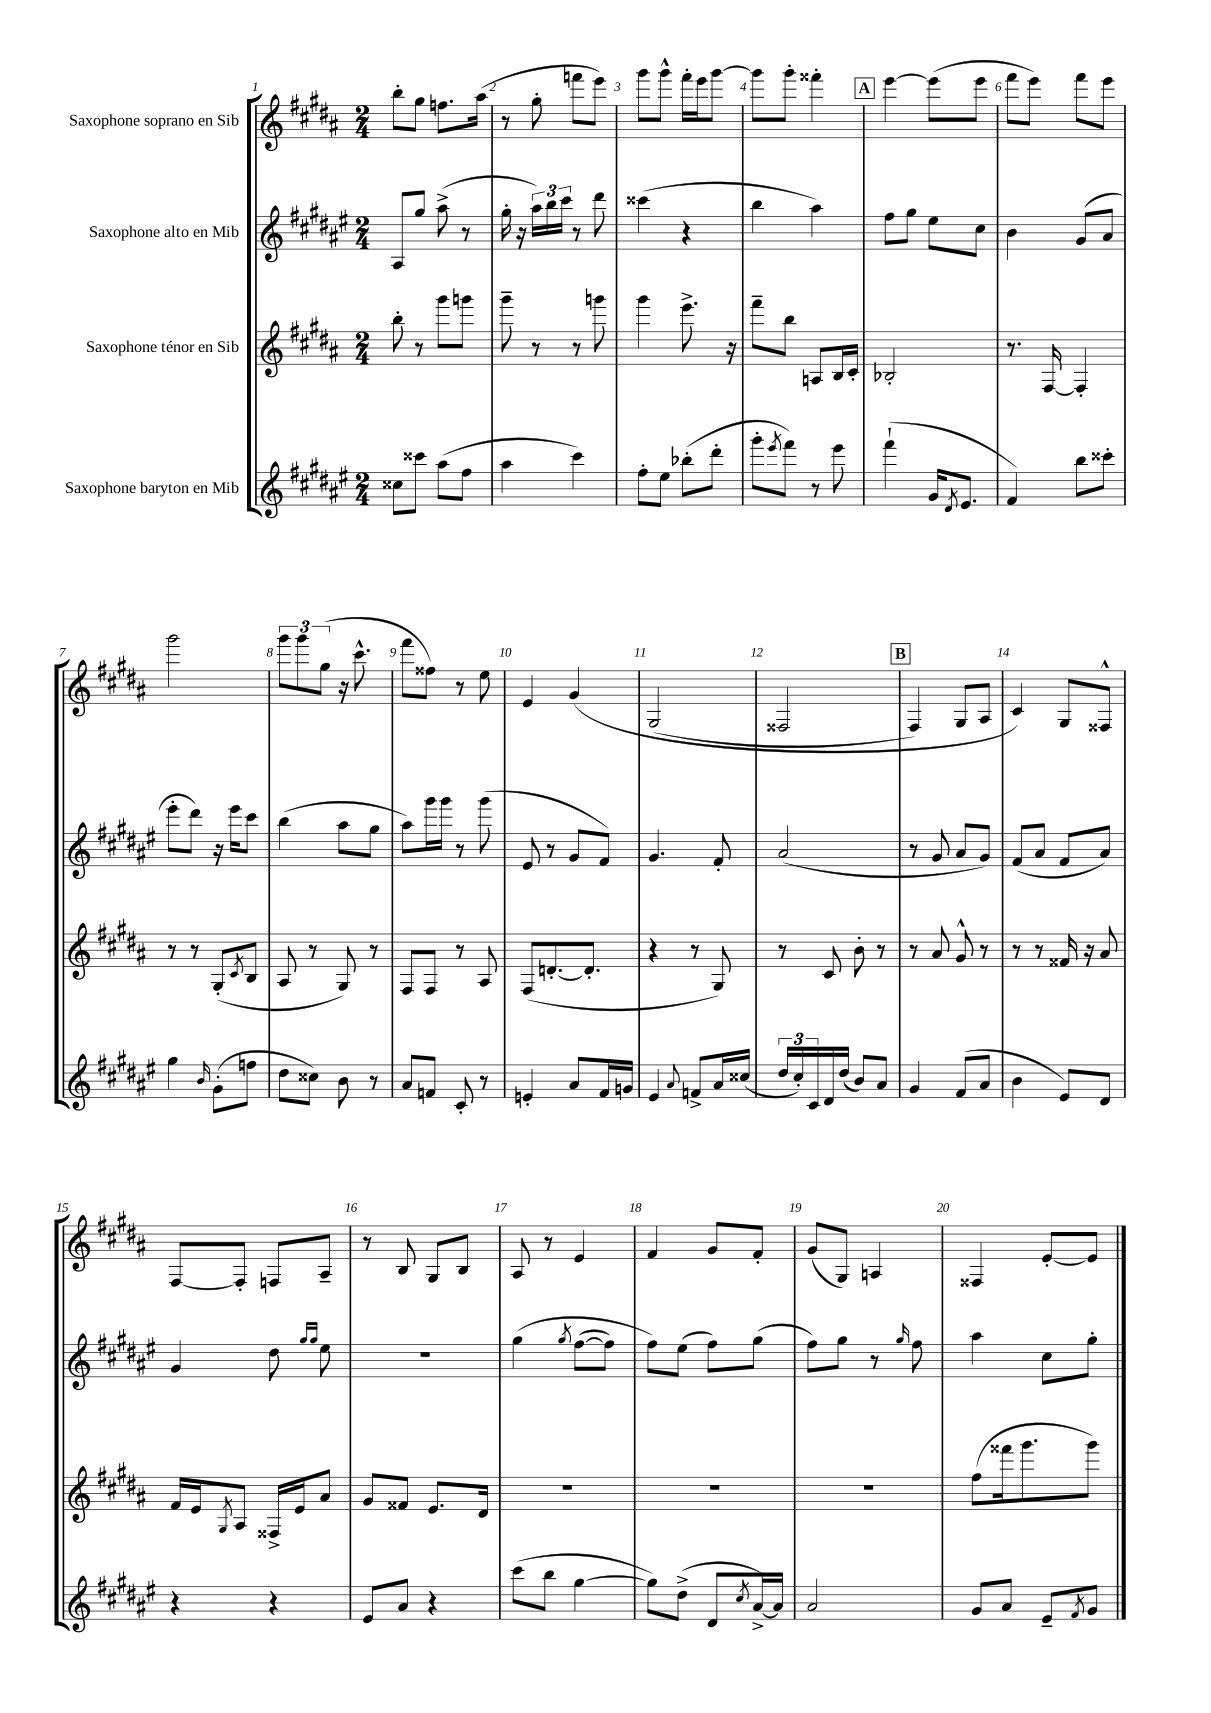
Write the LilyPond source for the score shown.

<<
\new StaffGroup <<
\new Staff = "s0" \with { instrumentName = "Saxophone soprano en Sib" } {
    \clef treble \key b \major \numericTimeSignature \time 2/4
    b''8-. gis''8 f''8. ais''16( |
    r8 gis''8-. f'''8 e'''8) |
    gis'''8 gis'''8-^ fis'''16-. e'''16 gis'''8~ |
    gis'''8 gis'''8-. fisis'''4-. |
    \mark \markup { \box "A" } e'''4~ e'''8( e'''8 |
    fis'''8 e'''8) fis'''8 e'''8 |
    gis'''2 |
    \tuplet 3/2 { gis'''8 gis'''8 gis''8( } r16 cis'''8.-^ |
    fis'''8 fisis''8) r8 e''8 |
    e'4 gis'4\( |
    gis2( |
    fisis2 |
    \mark \markup { \box "B" } fis4) gis8 ais8 |
    cis'4\) gis8 fisis8-^ |
    fis8~ fis8-. f8 ais8-- |
    r8 b8 gis8 b8 |
    ais8 r8 e'4 |
    fis'4 gis'8 fis'8-. |
    gis'8( gis8) a4 |
    fisis4 e'8~-. e'8 \bar "|." |
}
\new Staff = "s1" \with { instrumentName = "Saxophone alto en Mib" } {
    \clef treble \key fis \major \numericTimeSignature \time 2/4
    ais8 gis''8 ais''8->( r8 |
    gis''16-. r16 \tuplet 3/2 { ais''16) b''16 cis'''16 } r8 dis'''8 |
    cisis'''4( r4 |
    b''4 ais''4) |
    \mark \markup { \box "A" } fis''8 gis''8 eis''8 cis''8 |
    b'4 gis'8( ais'8 |
    eis'''8-. dis'''8) r16 eis'''16 cis'''8 |
    b''4( ais''8 gis''8 |
    ais''8) gis'''16 gis'''16 r8 gis'''8( |
    eis'8 r8 gis'8 fis'8) |
    gis'4. fis'8-. |
    ais'2( |
    \mark \markup { \box "B" } r8 gis'8 ais'8 gis'8) |
    fis'8( ais'8 fis'8 ais'8) |
    gis'4 dis''8 \grace { gis''16 gis''16 } eis''8 |
    R2 |
    gis''4\( \acciaccatura { gis''8 } fis''8~( fis''8) |
    fis''8\) eis''8( fis''8) gis''8( |
    fis''8) gis''8 r8 \grace { gis''16 } fis''8 |
    ais''4 cis''8 gis''8-. \bar "|." |
}
\new Staff = "s2" \with { instrumentName = "Saxophone ténor en Sib" } {
    \clef treble \key b \major \numericTimeSignature \time 2/4
    b''8-. r8 gis'''8 g'''8 |
    gis'''8-- r8 r8 g'''8 |
    gis'''4 e'''8.-> r16 |
    fis'''8-- b''8 a8 b16 cis'16-. |
    \mark \markup { \box "A" } bes2-. |
    r8. fis16~ fis4-. |
    r8 r8 gis8-.( \acciaccatura { cis'8 } b8 |
    ais8 r8 gis8) r8 |
    fis8 fis8 r8 ais8 |
    fis8( d'8.~-. d'8.-. |
    r4 r8 gis8) |
    r8 cis'8 b'8-. r8 |
    \mark \markup { \box "B" } r8 ais'8 gis'8-^ r8 |
    r8 r8 fisis'16 r16 ais'8 |
    fis'16 e'16 \acciaccatura { gis8 } ais8 fisis16-> e'16 ais'8 |
    gis'8 fisis'8 e'8. dis'16 |
    R2 |
    R2 |
    R2 |
    fis''8( fisis'''16 gis'''8. gis'''8) \bar "|." |
}
\new Staff = "s3" \with { instrumentName = "Saxophone baryton en Mib" } {
    \clef treble \key fis \major \numericTimeSignature \time 2/4
    cisis''8 cisis'''8 ais''8( fis''8 |
    ais''4 cis'''4) |
    fis''8-. eis''8 bes''8-.( dis'''8-. |
    gis'''8-. \acciaccatura { eis'''8 } fis'''8) r8 eis'''8 |
    \mark \markup { \box "A" } fis'''4-!( gis'16 \acciaccatura { dis'8 } eis'8. |
    fis'4) b''8 cisis'''8-. |
    gis''4 \grace { b'16 } gis'8-.( f''8 |
    dis''8 cisis''8) b'8 r8 |
    ais'8 f'8 cis'8-. r8 |
    e'4-. ais'8 fis'16 g'16 |
    eis'4 \appoggiatura { ais'8 } f'8-> ais'16 cisis''16( |
    \tuplet 3/2 { dis''16 cis''16-.) cis'16 } dis'16 dis''16( b'8) ais'8 |
    \mark \markup { \box "B" } gis'4 fis'8( ais'8 |
    b'4 eis'8) dis'8 |
    r4 r4 |
    eis'8 ais'8 r4 |
    cis'''8( b''8 gis''4~ |
    gis''8) dis''8->( dis'8 \acciaccatura { cis''8 } ais'16~->) ais'16 |
    ais'2 |
    gis'8 ais'8 eis'8-- \acciaccatura { fis'8 } gis'8 \bar "|." |
}
>>
>>
\layout { \context { \Score \override BarNumber.break-visibility = ##(#f #t #t) barNumberVisibility = #all-bar-numbers-visible } }
